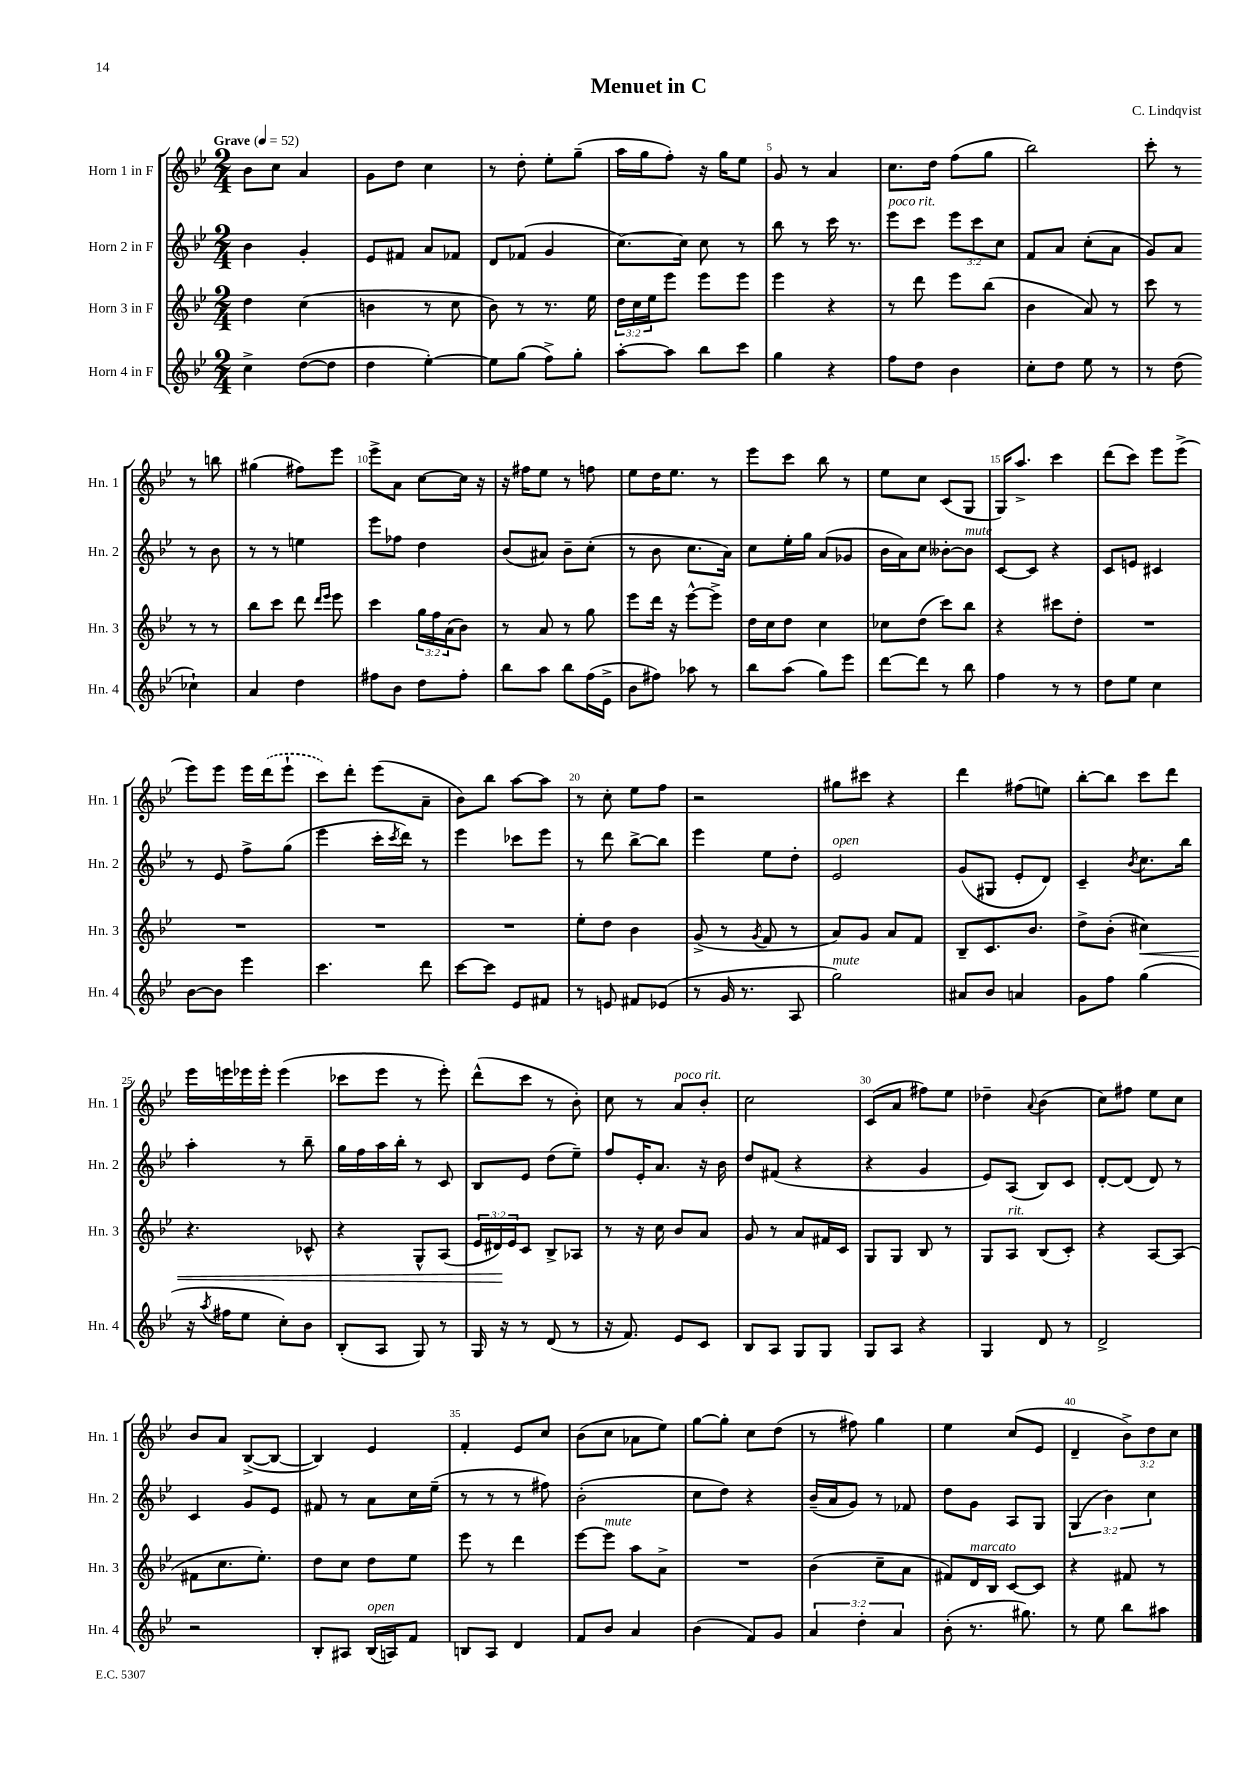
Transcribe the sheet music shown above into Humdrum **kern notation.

**kern	**kern	**kern	**kern
*staff4	*staff3	*staff2	*staff1
*clefG2	*clefG2	*clefG2	*clefG2
*k[b-e-]	*k[b-e-]	*k[b-e-]	*k[b-e-]
*M2/4	*M2/4	*M2/4	*M2/4
*MM52	*MM52	*MM52	*MM52
4cc^	4dd	4b-	8b-
.	.	.	8cc
([8dd	(4cc	4g'	4a
8dd]	.	.	.
=	=	=	=
4dd	4b	8e-	8g
.	.	8f#	8dd
[4ee-')	8r	8a	4cc
.	8cc	8f-	.
=	=	=	=
8ee-]	8b-)	8d	8r
(8gg	8r	(8f-	8dd'
8ff^)	8.r	4g	8ee-'
8gg'	.	.	(8gg~
.	16ee-	.	.
=	=	=	=
[8aa'	24dd	[8.cc)	16aa
.	24cc	.	.
.	.	.	16gg
.	24ee-	.	.
8aa]	8eee-	.	8ff')
.	.	16cc]	.
8bb-	8eee-	8cc	16r
.	.	.	16gg
8ccc	8eee-	8r	8ee-
=	=	=	=
4gg	4eee-	8bb-	8g
.	.	8r	8r
4r	4r	16ccc	4a
.	.	8.r	.
=	=	=	=
8ff	8r	8eee-	8.cc
8dd	8ddd	8ccc	.
.	.	.	16dd
4b-	8eee-	12eee-	(8ff
.	.	12ccc	.
.	(8bb-	.	8gg
.	.	12cc	.
=	=	=	=
8cc'	4b-	8f	2bb-)
8dd	.	8a	.
8ee-	8a)	(8cc'	.
8r	8r	8a	.
=	=	=	=
8r	8ccc	8g)	8ccc'
(8dd	8r	8a	8r
4cc-`)	8r	8r	8r
.	8r	8b-	8bb
=	=	=	=
4a	8bb-	8r	(4gg#
.	8ccc	8r	.
4dd	8ddd	4ee	8ff#)
.	16qqddd	.	.
.	16qqeee-	.	.
.	8eee-	.	8eee-
=	=	=	=
8ff#	4ccc	8eee-	8eee-^
8b-	.	8ff-	8a
8dd	24gg	4dd	[8cc
.	24ff	.	.
.	(24a	.	.
8ff#'	8b-)	.	16cc]
.	.	.	16r
=	=	=	=
8bb-	8r	(8b-	16r
.	.	.	16ff#
8aa	8a	8a#)	8ee-
8bb-	8r	8b-~	8r
(16ff	8gg	(8cc'	8ff
16e-^	.	.	.
=	=	=	=
8b-	8eee-	8r	8ee-
8ff#)	16ddd	8b-	16dd
.	16r	.	8.ee-
8aa-	[8eee-^^	8.cc	.
8r	8eee-^]	.	8r
.	.	16a)	.
=	=	=	=
8bb-	16dd	8cc	8eee-
.	16cc	.	.
(8aa	8dd	16ee-'	8ccc
.	.	16gg	.
8gg)	4cc	(8a	8bb-
8eee-	.	8g-	8r
=	=	=	=
[8ddd	8cc-	16b-	8ee-
.	.	16a)	.
8ddd]	(8dd	8cc	8cc
8r	8ccc)	[8b--'	(8c
8bb-	8bb-	8b--]	8G
=	=	=	=
4ff	4r	[8c	16G)
.	.	.	8.aa^
.	.	8c]	.
8r	8ccc#	4r	4ccc
8r	8dd'	.	.
=	=	=	=
8dd	2r	8c	(8ddd
8ee-	.	8e	8ccc)
4cc	.	4c#	8eee-
.	.	.	(8eee-^
=	=	=	=
[8b-	2r	8r	8eee-)
8b-]	.	8e-	8eee-
4eee-	.	8ff^	16eee-
.	.	.	(16ddd
.	.	(8gg	8eee-`
=	=	=	=
4.ccc	2r	4eee-	8ccc)
.	.	.	8ddd'
.	.	16ccc'	(8eee-
.	.	8qccc	.
.	.	16ddd)	.
8ddd	.	8r	8a~
=	=	=	=
[8ccc	2r	4eee-	8b-)
8ccc]	.	.	8bb-
8e-	.	8ccc-	[8aa
8f#	.	8eee-	8aa]
=	=	=	=
8r	8ee-'	8r	8r
8e	8dd	8ddd	8cc'
8f#	4b-	[8bb-^	8ee-
(8e-	.	8bb-]	8ff
=	=	=	=
8r	(8g^	4eee-	2r
16g	8r	.	.
8.r	.	.	.
.	8qg	.	.
.	8f	8ee-	.
8A	8r	8dd'	.
=	=	=	=
2gg)	8a)	2e-	8gg#
.	8g	.	8ccc#
.	8a	.	4r
.	8f	.	.
=	=	=	=
8a#	8B-~	(8g	4ddd
8b-	8.c	8G#	.
4a	.	8e-'	(8ff#
.	8.b-	.	.
.	.	8d)	8ee)
=	=	=	=
8g	8dd^	4c~	[8bb-'
8ff	(8b-'	.	8bb-]
.	.	8qb-	.
(4gg	4cc#)	8.cc	8ccc
.	.	.	8ddd
.	.	16bb-	.
=	=	=	=
16r	4.r	4aa'	16eee-
8qaa	.	.	.
16ff#	.	.	16eee
8ee-	.	.	16eee-
.	.	.	16eee-'
8cc')	.	8r	(4eee-
8b-	8c-^^	8bb-~	.
=	=	=	=
(8B-'	4r	16gg	8ccc-
.	.	16ff	.
8A	.	16aa	8eee-
.	.	16bb-'	.
8G)	8G^^	8r	8r
8r	(8A	8c	8eee-')
=	=	=	=
16G	24e-	8B-	(8ddd^^
.	24d#)	.	.
16r	.	.	.
.	24e-	.	.
8r	8c	8e-	8ccc
(8d	8B-^	(8dd	8r
8r	8A-	8ee-~)	8b-')
=	=	=	=
16r	8r	8ff	8cc
8.f)	.	.	.
.	16r	16e-'	8r
.	16cc	8.a	.
8e-	8b-	.	8a
8c	8a	16r	8b-'
.	.	16b-	.
=	=	=	=
8B-	8g	8dd	2cc
8A	8r	(8f#	.
8G	8a	4r	.
8G	16f#	.	.
.	16c	.	.
=	=	=	=
8G	8G	4r	(8c
8A	8G	.	8a
4r	8B-	4g	8ff#)
.	8r	.	8ee-
=	=	=	=
4G	8G	8e-)	4dd-~
.	8A	(8A	.
.	.	.	8qqa
8d	(8B-	8B-)	(4b-
8r	8c')	8c	.
=	=	=	=
2d^	4r	[8d'	8cc)
.	.	(8d]	8ff#
.	[8A	8d)	8ee-
.	(8A]	8r	8cc
=	=	=	=
2r	8f#	4c	8b-
.	8.cc	.	8a
.	.	8g	([8B-^
.	8.ee-')	.	.
.	.	8e-	8B-_
=	=	=	=
8B-'	8dd	8f#	4B-])
8A#	8cc	8r	.
(16B-	8dd	8a	4e-
16A)	.	.	.
8f	8ee-	16cc	.
.	.	(16ee-~	.
=	=	=	=
8B	8eee-	8r	4f'
8A	8r	8r	.
4d	4ddd	8r	8e-
.	.	8ff#)	8cc
=	=	=	=
8f	[8eee-	(2b-'	(8b-
8b-	8eee-]	.	8cc
4a	8aa	.	8a-
.	8a^	.	8ee-)
=	=	=	=
(4b-	2r	8cc	[8gg
.	.	8dd)	8gg']
8f)	.	4r	8cc
8g	.	.	(8dd
=	=	=	=
6a	(4b-	(16b-~	8r
.	.	16a	.
.	.	8g)	8ff#)
6dd'	.	.	.
.	8cc~	8r	4gg
6a	.	.	.
.	8a	8f-	.
=	=	=	=
(8b-'	8f#)	8dd	4ee-
8.r	16d	8g	.
.	16B-	.	.
.	[8c	8A	(8cc
8.gg#)	.	.	.
.	8c]	8G	8e-
=	=	=	=
8r	4r	(6G	4d~
8ee-	.	.	.
.	.	6b-)	.
8bb-	8f#	.	12b-^)
.	.	6cc	12dd
8aa#	8r	.	.
.	.	.	12cc
==	==	==	==
*-	*-	*-	*-
